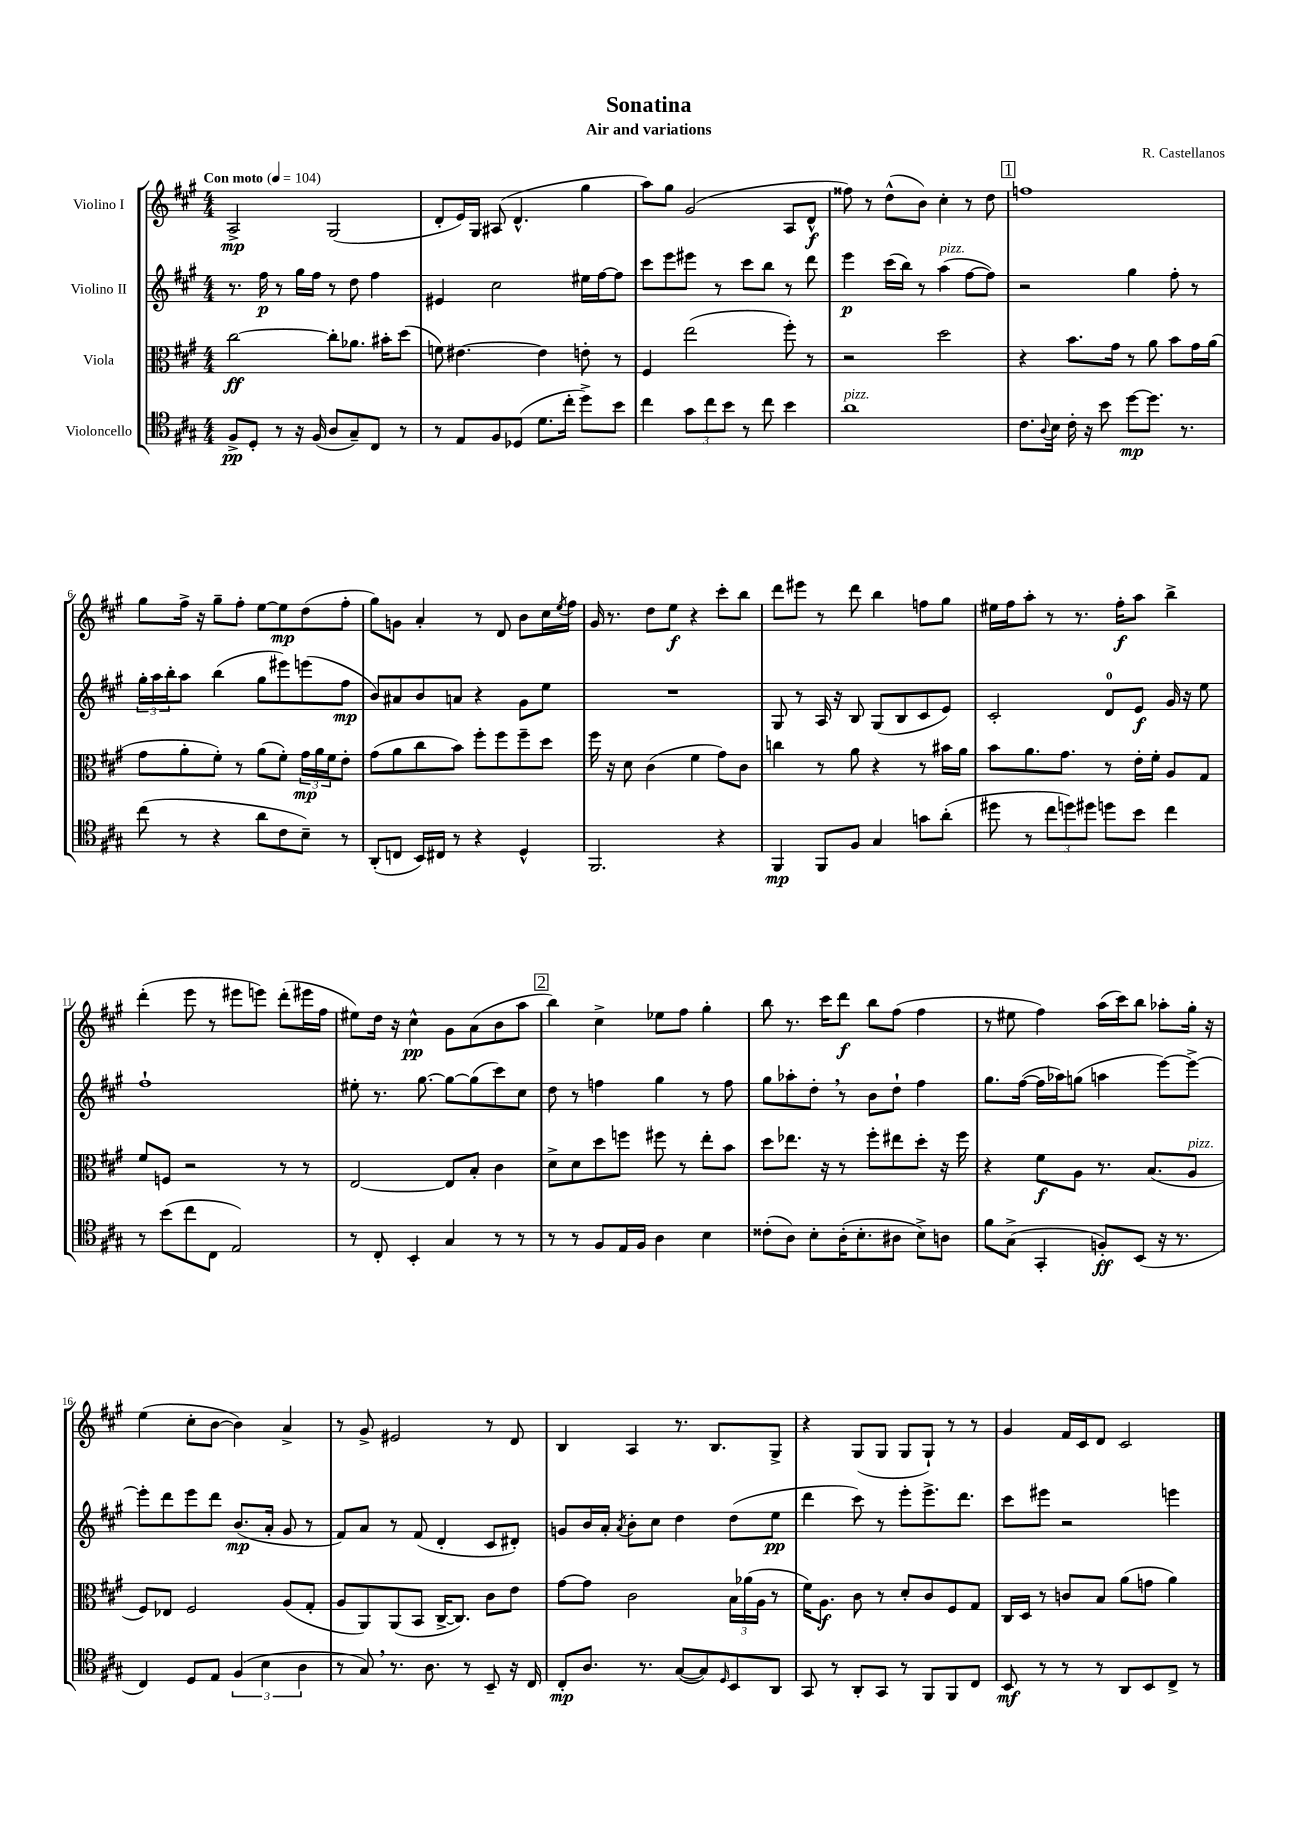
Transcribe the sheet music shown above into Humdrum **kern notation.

**kern	**dynam	**kern	**dynam	**kern	**dynam	**kern	**dynam
*part4	*part4	*part3	*part3	*part2	*part2	*part1	*part1
*staff4	*staff4	*staff3	*staff3	*staff2	*staff2	*staff1	*staff1
*I"Violoncello	*	*I"Viola	*	*I"Violino II	*	*I"Violino I	*
*clefC4	*	*clefC3	*	*clefG2	*	*clefG2	*
*k[f#c#g#]	*	*k[f#c#g#]	*	*k[f#c#g#]	*	*k[f#c#g#]	*
*M4/4	*	*M4/4	*	*M4/4	*	*M4/4	*
*MM104	*	*MM104	*	*MM104	*	*MM104	*
=1	=1	=1	=1	=1	=1	=1	=1
!	!	!	!	!	!	!LO:TX:a:B:t=Con moto	!
8F#^/L	pp	[2cc#\	ff	8.r	.	2A^/	mp
8D'/J	.	.	.	.	.	.	.
.	.	.	.	16ff#\	p	.	.
8r	.	.	.	8r	.	.	.
16r	.	.	.	16gg#\LL	.	.	.
(16F#/	.	.	.	16ff#\JJ	.	.	.
8A/L	.	8cc#'\L]	.	8r	.	(2G#/	.
8G#~/)	.	8.a-X\J	.	8dd\	.	.	.
8C#/J	.	.	.	4ff#\	.	.	.
.	.	16b#X'\KL	.	.	.	.	.
8r	.	(8dd\J	.	.	.	.	.
=2	=2	=2	=2	=2	=2	=2	=2
8r	.	8fn\)	.	4e#X/	.	8d'/L	.
8E/L	.	[4.e#X\	.	.	.	16e/L)	.
.	.	.	.	.	.	16G#/JJ	.
8F#/	.	.	.	2cc#\	.	(8A#X/	.
(8D-X/J	.	.	.	.	.	4.d^^/	.
8.d\L	.	4e#\]	.	.	.	.	.
16cc#'\Jk	.	.	.	.	.	.	.
8dd^\L)	.	8en'\	.	16ee#X\LL	.	4gg#\	.
.	.	.	.	[16ff#\J	.	.	.
8b\J	.	8r	.	8ff#\J]	.	.	.
=3	=3	=3	=3	=3	=3	=3	=3
4cc#\	.	4F#/	.	8ccc#\L	.	8aa\L)	.
.	.	.	.	8eee\	.	8gg#\J	.
12g#\L	.	(2ee\	.	8eee#X\J	.	(2g#/	.
12cc#\	.	.	.	.	.	.	.
.	.	.	.	8r	.	.	.
12b\J	.	.	.	.	.	.	.
8r	.	.	.	8ccc#\L	.	.	.
8cc#\	.	.	.	8bb\J	.	.	.
4b\	.	8ff#'\)	.	8r	.	8A/L	.
.	.	8r	.	8ddd\	.	8d^^/J	f
=4	=4	=4	=4	=4	=4	=4	=4
!LO:TX:a:i:t=pizz.	!	!	!	!	!	!	!
1a	.	2r	.	4eee\	p	8ff##X\)	.
.	.	.	.	.	.	8r	.
.	.	.	.	(16ccc#\LL	.	(8dd^^\L	.
.	.	.	.	16bb\JJ)	.	.	.
.	.	.	.	8r	.	8b\J)	.
!	!	!	!	!LO:TX:a:i:t=pizz.	!	!	!
.	.	2dd\	.	(4aa\	.	4cc#'\	.
.	.	.	.	[8ff#\L	.	8r	.
.	.	.	.	8ff#\J])	.	8dd\	.
!!LO:REH:place=s1:t=1
=5	=5	=5	=5	=5	=5	=5	=5
8.c#\L	.	4r	.	2r	.	1ffn	.
8qqA/	.	.	.	.	.	.	.
16B\Jk	.	.	.	.	.	.	.
16c#'\	.	8.b\L	.	.	.	.	.
16r	.	.	.	.	.	.	.
8b\	.	.	.	.	.	.	.
.	.	16g#\Jk	.	.	.	.	.
[8dd\L	mp	8r	.	4gg#\	.	.	.
8.dd\J]	.	8a\	.	.	.	.	.
.	.	8b\L	.	8ff#'\	.	.	.
8.r	.	.	.	.	.	.	.
.	.	16g#\L	.	8r	.	.	.
.	.	(16a\JJ	.	.	.	.	.
!!LO:LB:g=z
=6	=6	=6	=6	=6	=6	=6	=6
(8cc#\	.	8g#\L	.	24gg#'\LL	.	8gg#\L	.
.	.	.	.	24aa\	.	.	.
.	.	.	.	24bb'\J	.	.	.
8r	.	8a'\	.	8aa\J	.	16ff#^\Jk	.
.	.	.	.	.	.	16r	.
4r	.	8f#'\J)	.	(4bb\	.	8gg#~\L	.
.	.	8r	.	.	.	8ff#'\J	.
8a\L	.	(8a\L	.	8gg#\L	.	[8ee\L	.
8c#\	.	8f#'\J)	.	8eee#X\)	.	8ee\]	mp
8B~\J)	.	24g#\LL	mp	(8eeen\	.	(8dd\	.
.	.	24a\	.	.	.	.	.
.	.	24f#\J	.	.	.	.	.
8r	.	8e'\J	.	8ff#\J	mp	8ff#'\J	.
=7	=7	=7	=7	=7	=7	=7	=7
(8AA'/L	.	(8g#\L	.	8b/L)	.	8gg#\L)	.
8Cn/J	.	8a\	.	8a#X/	.	8gn\J	.
16BB/LL)	.	8cc#\	.	8b/	.	4a'/	.
16C#X/JJ	.	.	.	.	.	.	.
8r	.	8b\J)	.	8an/J	.	.	.
4r	.	8ff#'\L	.	4r	.	8r	.
.	.	8ff#\	.	.	.	8d/	.
4D^^/	.	8ff#~\	.	8g#\L	.	8b\L	.
.	.	8dd\J	.	8ee\J	.	16cc#\L	.
.	.	.	.	.	.	8qee/	.
.	.	.	.	.	.	16ff#\JJ	.
=8	=8	=8	=8	=8	=8	=8	=8
2.FF#/	.	16ff#\	.	1r	.	16g#/	.
.	.	16r	.	.	.	8.r	.
.	.	8d\	.	.	.	.	.
.	.	(4c#\	.	.	.	8dd\L	.
.	.	.	.	.	.	8ee\J	f
.	.	4f#\	.	.	.	4r	.
4r	.	8g#\L)	.	.	.	8ccc#'\L	.
.	.	8c#\J	.	.	.	8bb\J	.
=9	=9	=9	=9	=9	=9	=9	=9
4FF#/	mp	4ccn\	.	8G#/	.	8ddd\L	.
.	.	.	.	8r	.	8eee#X\J	.
8FF#/L	.	8r	.	16A/	.	8r	.
.	.	.	.	16r	.	.	.
8F#/J	.	8a\	.	8B/	.	8ddd\	.
4G#/	.	4r	.	(8G#/L	.	4bb\	.
.	.	.	.	8B/	.	.	.
8gn\L	.	8r	.	8c#/	.	8ffn\L	.
(8a'\J	.	16b#X\LL	.	8e/J)	.	8gg#\J	.
.	.	16a\JJ	.	.	.	.	.
=10	=10	=10	=10	=10	=10	=10	=10
8dd#X\	.	8b\L	.	2c#'/	.	16ee#X\LL	.
.	.	.	.	.	.	16ff#\J	.
8r	.	8.a\	.	.	.	8aa'\J	.
12cc#\L	.	.	.	.	.	8r	.
.	.	8.g#\J	.	.	.	.	.
12ddn\)	.	.	.	.	.	.	.
.	.	.	.	.	.	8.r	.
12dd#X\J	.	.	.	.	.	.	.
8ddn\L	.	8r	.	8d/L	.	.	.
.	.	.	.	.	.	16ff#'\KL	f
8b\J	.	16e'\LL	.	8e/J	f	8aa\J	.
.	.	16f#'\JJ	.	.	.	.	.
4cc#\	.	8A/L	.	16g#/	.	4bb^\	.
.	.	.	.	16r	.	.	.
.	.	8G#/J	.	8ee\	.	.	.
!!LO:LB:g=z
=11	=11	=11	=11	=11	=11	=11	=11
8r	.	8f#/L	.	1ff#`	.	(4ddd'\	.
(8b\L	.	8Fn/J	.	.	.	.	.
8cc#\	.	2r	.	.	.	8eee\	.
8C#\J	.	.	.	.	.	8r	.
2E/)	.	.	.	.	.	8eee#X\L	.
.	.	.	.	.	.	8eeen\J)	.
.	.	8r	.	.	.	(8ddd'\L	.
.	.	8r	.	.	.	16eee#X\L	.
.	.	.	.	.	.	16ff#\JJ	.
=12	=12	=12	=12	=12	=12	=12	=12
8r	.	[2E/	.	8ee#X'\	.	8ee#X\L)	.
8C#'/	.	.	.	8.r	.	16dd\Jk	.
.	.	.	.	.	.	16r	.
4BB'/	.	.	.	.	.	4cc#^^\	pp
.	.	.	.	[8.gg#\	.	.	.
4G#/	.	8E/L]	.	8gg#\L_	.	8g#\L	.
.	.	8B'/J	.	(8gg#\]	.	(8a\	.
8r	.	4c#\	.	8ccc#\)	.	8b\	.
8r	.	.	.	8cc#\J	.	8aa\J	.
!!LO:REH:place=s1:t=2
=13	=13	=13	=13	=13	=13	=13	=13
8r	.	8d^\L	.	8dd\	.	4bb\)	.
8r	.	8d\	.	8r	.	.	.
8F#/L	.	8dd\	.	4ffn\	.	4cc#^\	.
16E/L	.	8ffn\J	.	.	.	.	.
16F#/JJ	.	.	.	.	.	.	.
4A\	.	8ff#X\	.	4gg#\	.	8ee-X\L	.
.	.	8r	.	.	.	8ff#\J	.
4B\	.	8ee'\L	.	8r	.	4gg#'\	.
.	.	8b\J	.	8ff\	.	.	.
=14	=14	=14	=14	=14	=14	=14	=14
(8c##X'\L	.	8dd\L	.	8gg#\L	.	8bb\	.
8A\J)	.	8.ee-X\J	.	8aa-X'\	.	8.r	.
8B'\L	.	.	.	8dd',\J	.	.	.
.	.	16r	.	.	.	16ccc#\KL	.
(16A'\K	.	8r	.	8r	.	8ddd\J	f
8.B'\	.	.	.	.	.	.	.
.	.	8ff#'\L	.	8b\L	.	8bb\L	.
8A#X\J	.	8ee#X\	.	8dd`\J	.	(8ff#\J	.
8B^\L)	.	8dd'\J	.	4ff#\	.	4ff#\	.
8An\J	.	16r	.	.	.	.	.
.	.	16ff#\	.	.	.	.	.
=15	=15	=15	=15	=15	=15	=15	=15
8f#\L	.	4r	.	8.gg#\L	.	8r	.
(8G#^\J	.	.	.	.	.	8ee#X\	.
.	.	.	.	([16ff#\Jk	.	.	.
4GG#'/	.	8f#\L	f	16ff#\LL]	.	4ff#\)	.
.	.	.	.	16aa-X\J)	.	.	.
.	.	8A\J	.	(8ggn\J	.	.	.
8Fn'/L)	ff	8.r	.	4aan\	.	(16aa\LL	.
.	.	.	.	.	.	16ccc#\J)	.
(8BB/J	.	.	.	.	.	8bb\J	.
.	.	(8.B/L	.	.	.	.	.
16r	.	.	.	[8eee\L)	.	8aa-X'\L	.
8.r	.	.	.	.	.	.	.
!	!	!LO:TX:a:i:t=pizz.	!	!	!	!	!
.	.	8A/J	.	8eee^\J_	.	16gg#'\Jk	.
.	.	.	.	.	.	16r	.
!!LO:LB:g=z
=16	=16	=16	=16	=16	=16	=16	=16
4C#/)	.	8F#/L)	.	8eee'\L]	.	(4ee\	.
.	.	8E-X/J	.	8ddd\	.	.	.
8D/L	.	2F#/	.	8eee\	.	8cc#'\L	.
8E/J	.	.	.	8ddd\J	.	[8b\J	.
(6F#/	.	.	.	(8.b/L	mp	4b\])	.
6B\	.	.	.	.	.	.	.
.	.	.	.	16a'/Jk	.	.	.
.	.	(8A/L	.	8g#/	.	4a^/	.
6A\	.	.	.	.	.	.	.
.	.	8G#'/J	.	8r	.	.	.
=17	=17	=17	=17	=17	=17	=17	=17
8r	.	8A/L	.	8f#/L)	.	8r	.
8G#,/)	.	8AA/)	.	8a/J	.	8g#^/	.
8.r	.	(8AA/	.	8r	.	2e#X/	.
.	.	8BB/J	.	(8f#/	.	.	.
8.A\	.	.	.	.	.	.	.
.	.	[16C#^/KL	.	4d'/	.	.	.
.	.	8.C#/J])	.	.	.	.	.
8r	.	.	.	.	.	.	.
8BB~/	.	8c#\L	.	8c#/L	.	8r	.
16r	.	8e\J	.	8d#X'/J)	.	8d/	.
16C#/	.	.	.	.	.	.	.
=18	=18	=18	=18	=18	=18	=18	=18
8C#'/L	mp	[8g#\L	.	8gn/L	.	4B/	.
8.A/J	.	8g#\J]	.	16b/L	.	.	.
.	.	.	.	16a'/JJ	.	.	.
.	.	.	.	8qa/	.	.	.
.	.	2c#\	.	8b'\L	.	4A/	.
8.r	.	.	.	.	.	.	.
.	.	.	.	8cc#\J	.	.	.
([8G#/L	.	.	.	4dd\	.	8.r	.
8G#/])	.	.	.	.	.	.	.
.	.	.	.	.	.	8.B/L	.
16qqD/	.	.	.	.	.	.	.
8BB/	.	24B\LL	.	(8dd\L	.	.	.
.	.	(24a-X\	.	.	.	.	.
.	.	24A\JJ	.	.	.	.	.
8AA/J	.	8r	.	8ee\J	pp	8G#^/J	.
=19	=19	=19	=19	=19	=19	=19	=19
8GG#/	.	16f#\KL)	.	4ddd\	.	4r	.
.	.	8.A\J	f	.	.	.	.
8r	.	.	.	.	.	.	.
8AA'/L	.	8c#\	.	8ccc#\)	.	(8G#/L	.
8GG#/J	.	8r	.	8r	.	8G#/J	.
8r	.	8d'/L	.	8eee'\L	.	8G#/L	.
8FF#/L	.	8c#/	.	8.eee^\	.	8G#`/J)	.
8FF#/	.	8F#/	.	.	.	8r	.
.	.	.	.	8.ddd\J	.	.	.
8C#/J	.	8G#/J	.	.	.	8r	.
=20	=20	=20	=20	=20	=20	=20	=20
8BB/	mf	16C#/LL	.	8ccc#\L	.	4g#/	.
.	.	16D/JJ	.	.	.	.	.
8r	.	8r	.	8eee#X\J	.	.	.
8r	.	8cn/L	.	2r	.	16f#/LL	.
.	.	.	.	.	.	16c#/J	.
8r	.	8B/J	.	.	.	8d/J	.
8AA/L	.	(8a\L	.	.	.	2c#/	.
8BB/	.	8gn\J	.	.	.	.	.
8C#^/J	.	4a\)	.	4eeen\	.	.	.
8r	.	.	.	.	.	.	.
==	==	==	==	==	==	==	==
*-	*-	*-	*-	*-	*-	*-	*-
